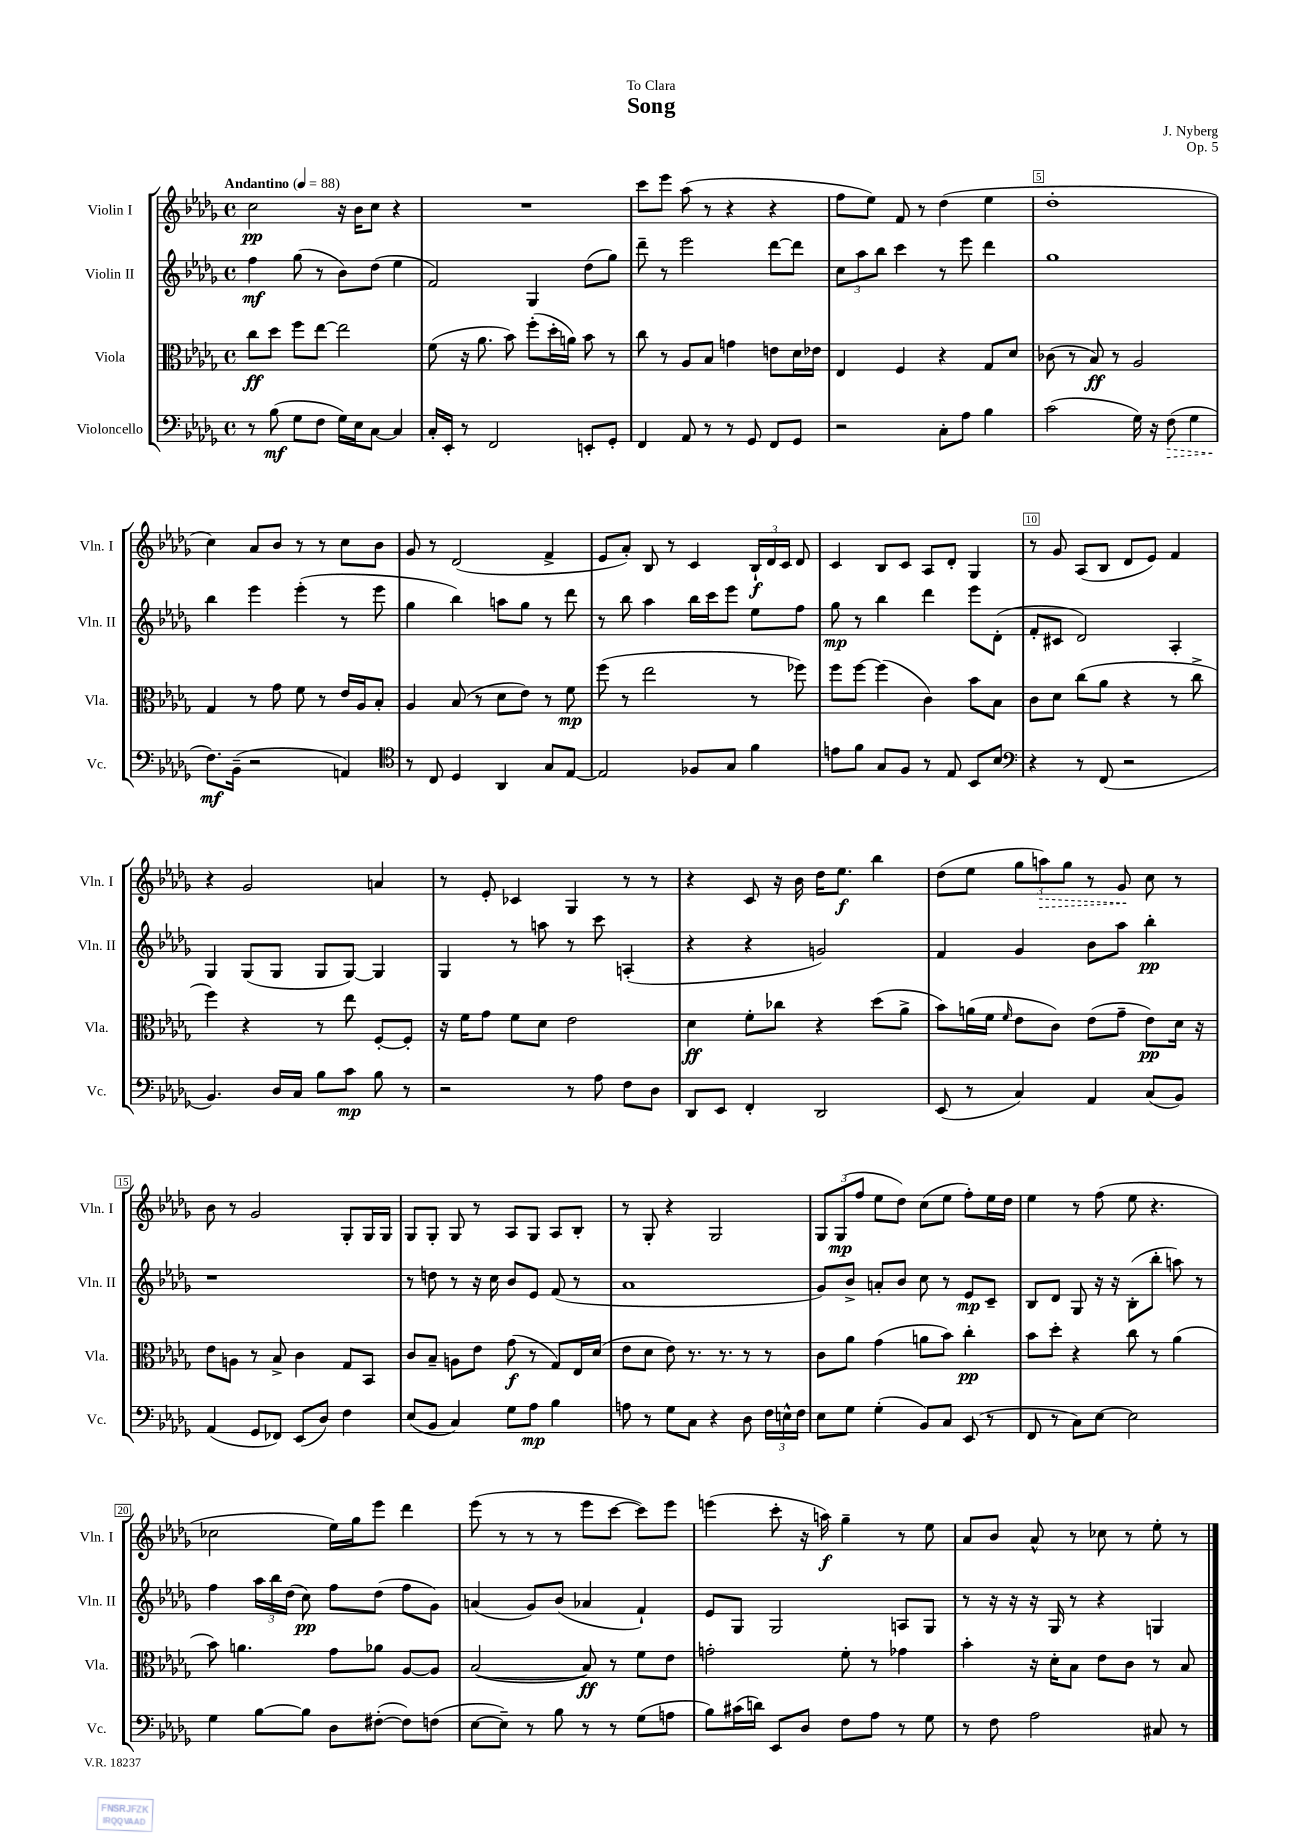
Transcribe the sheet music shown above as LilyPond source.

\header { title = "Song" composer = "J. Nyberg" dedication = "To Clara" opus = "Op. 5" }
<<
\new StaffGroup <<
\new Staff = "s0" \with { instrumentName = "Violin I" shortInstrumentName = "Vln. I" } {
    \clef treble \key des \major \defaultTimeSignature \time 4/4 \tempo "Andantino" 4 = 88
    \autoBeamOff c''2\pp r16 bes'16[ c''8] r4 |
    R1 |
    c'''8[ ees'''8] aes''8( r8 r4 r4 |
    f''8[ ees''8]) f'8 r8 des''4( ees''4 |
    des''1-. |
    c''4) aes'8[ bes'8] r8 r8 c''8[ bes'8] |
    ges'8 r8 des'2( f'4-> |
    ees'8[ aes'8]-.) bes8 r8 c'4 \tuplet 3/2 { bes16[-!\f des'16 c'16] } des'8 |
    c'4 bes8[ c'8] aes8[ des'8]-. ges4 |
    r8 ges'8 aes8[( bes8] des'8[ ees'8]) f'4 |
    r4 ges'2 a'4 |
    r8 ees'8-. ces'4 ges4 r8 r8 |
    r4 c'8 r16 bes'16 des''16[ ees''8.]\f bes''4 |
    des''8[( ees''8] \tuplet 3/2 { ges''8[ \once \override Hairpin.style = #'dashed-line a''8\>) ges''8] } r8 ges'8\! c''8 r8 |
    bes'8 r8 ges'2 ges8[-. ges16 ges16] |
    ges8[ ges8]-. ges8 r8 aes8[ ges8] aes8[ bes8]-. |
    r8 ges8-. r4 ges2 |
    \tuplet 3/2 { ges8[ ges8\mp( f''8] } ees''8[ des''8]) c''8[( ees''8] f''8[-.) ees''16 des''16] |
    ees''4 r8 f''8( ees''8 r4. |
    ces''2 ees''16[) ges''16 ees'''8] des'''4 |
    ees'''8( r8 r8 r8 ees'''8[ c'''8]~ c'''8[) ees'''8] |
    e'''4( c'''8-. r16 a''16\f) ges''4-- r8 ees''8 |
    aes'8[ bes'8] aes'8-^ r8 ces''8 r8 ees''8-. r8 \bar "|." |
}
\new Staff = "s1" \with { instrumentName = "Violin II" shortInstrumentName = "Vln. II" } {
    \clef treble \key des \major \defaultTimeSignature \time 4/4
    \autoBeamOff f''4\mf ges''8( r8 bes'8[) des''8]( ees''4 |
    f'2) ges4 des''8[( ges''8]) |
    des'''8-- r8 ees'''2 des'''8[~ des'''8] |
    \tuplet 3/2 { c''8[ aes''8 bes''8] } c'''4 r8 ees'''8 des'''4 |
    ges''1 |
    bes''4 ees'''4 ees'''4-.( r8 ees'''8 |
    ges''4 bes''4) a''8[ ges''8] r8 des'''8 |
    r8 bes''8 aes''4 bes''16[ c'''16 ees'''8] ees''8[ f''8] |
    ges''8\mp r8 bes''4 des'''4 ees'''8[ des'8]-.( |
    f'8[-. cis'8] des'2) aes4-. |
    ges4 ges8[( ges8] ges8[ ges8]~) ges4 |
    ges4 r8 a''8 r8 c'''8 a4-.( |
    r4 r4 g'2) |
    f'4 ges'4 bes'8[ aes''8] bes''4-.\pp |
    r1 |
    r8 d''8 r8 r16 c''16 bes'8[ ees'8] f'8( r8 |
    aes'1 |
    ges'8[) bes'8]-> a'8[-. bes'8] c''8 r8 ees'8[\mp c'8]-- |
    bes8[ des'8] ges8 r16 r16 bes8[-.( bes''8]-. a''8) r8 |
    f''4 \tuplet 3/2 { aes''16[ bes''16 des''16]( } c''8\pp) f''8[ des''8]( f''8[ ges'8]) |
    a'4( ges'8[) bes'8]( aes'4 f'4-!) |
    ees'8[ ges8] ges2 a8[ ges8] |
    r8 r16 r16 r16 ges16 r8 r4 g4 \bar "|." |
}
\new Staff = "s2" \with { instrumentName = "Viola" shortInstrumentName = "Vla." } {
    \clef alto \key des \major \defaultTimeSignature \time 4/4
    \autoBeamOff c''8[\ff des''8] f''8[ ees''8]~ ees''2 |
    f'8( r16 aes'8. bes'8) f''8[-.( des''16-. a'16]) bes'8 r8 |
    c''8 r8 aes8[ bes8] g'4 e'8[ des'16 ees'16] |
    ees4 f4 r4 ges8[ des'8] |
    ces'8( r8 bes8\ff) r8 aes2 |
    ges4 r8 ges'8 f'8 r8 ees'16[ aes16 bes8]-. |
    aes4 bes8( r8 des'8[ ees'8]) r8 f'8\mp |
    f''8( r8 ees''2 r8 fes''8) |
    f''8[ f''8]~ f''4( c'4) bes'8[ bes8] |
    c'8[ des'8] c''8[( aes'8] r4 r8 c''8-> |
    f''4) r4 r8 ees''8 f8[~-. f8]-. |
    r16 f'16[ ges'8] f'8[ des'8] ees'2 |
    des'4\ff f'8[-. ces''8] r4 des''8[( aes'8]-> |
    bes'8[) a'16( f'16] \grace { f'16 } ees'8[ c'8]) ees'8[( ges'8]-- ees'8[\pp) des'16] r16 |
    ees'8[ a8] r8 bes8-> c'4 ges8[ bes,8] |
    c'8[ bes8]-- a8[ ees'8] ges'8\f( r8 ges8[) ees16 des'16]( |
    ees'8[ des'8] ees'8) r8. r8. r8 r8 |
    c'8[ aes'8] ges'4( a'8[ bes'8]) c''4-.\pp |
    bes'8[ des''8]-. r4 c''8 r8 aes'4( |
    bes'8) a'4. ges'8[ aes'8] aes8[~ aes8] |
    bes2~( bes8\ff) r8 f'8[ ees'8] |
    g'2-. f'8-. r8 ges'4 |
    bes'4-. r16 des'16[-. bes8] ees'8[ c'8] r8 bes8 \bar "|." |
}
\new Staff = "s3" \with { instrumentName = "Violoncello" shortInstrumentName = "Vc." } {
    \clef bass \key des \major \defaultTimeSignature \time 4/4
    \autoBeamOff r8 bes8\mf( ges8[ f8] ges16[) ees16 c8]~ c4 |
    c16[-. ees,16]-. r8 f,2 e,8[-. ges,8]-. |
    f,4 aes,8 r8 r8 ges,8 f,8[ ges,8] |
    r2 c8[-. aes8] bes4 |
    c'2( ges16) r16 \once \override Hairpin.style = #'dashed-line f8\>( ges4 |
    f8.[\mf\!) bes,16]--( r2 a,4) |
    \clef tenor r8 c8 des4 aes,4 ges8[ ees8]~ |
    ees2 fes8[ ges8] f'4 |
    e'8[ f'8] ges8[ f8] r8 ees8 bes,8[ bes8] |
    \clef bass r4 r8 f,8( r2 |
    bes,4.) des16[ c16] bes8[ c'8]\mp bes8 r8 |
    r2 r8 aes8 f8[ des8] |
    des,8[ ees,8] f,4-. des,2 |
    ees,8( r8 c4) aes,4 c8[( bes,8]) |
    aes,4( ges,8[ fes,8]) ees,8[( des8]) f4 |
    ees8[( bes,8] c4) ges8[ aes8]\mp bes4 |
    a8 r8 ges8[ c8] r4 des8 \tuplet 3/2 { f16[ e16-^ f16] } |
    ees8[ ges8] ges4-.( bes,8[) c8] ees,8( r8 |
    f,8 r8 c8[) ees8]~ ees2 |
    ges4 bes8[~ bes8] des8[ fis8]~-.( fis8[) f8]( |
    ees8[~ ees8]--) r8 bes8 r8 r8 ges8[( a8] |
    bes8[) cis'16( d'16]) ees,8[ des8] f8[ aes8] r8 ges8 |
    r8 f8 aes2 cis8 r8 \bar "|." |
}
>>
>>
\layout { \context { \Score \override BarNumber.break-visibility = ##(#f #t #t) barNumberVisibility = #(every-nth-bar-number-visible 5) \override BarNumber.stencil = #(make-stencil-boxer 0.1 0.3 ly:text-interface::print) } }
